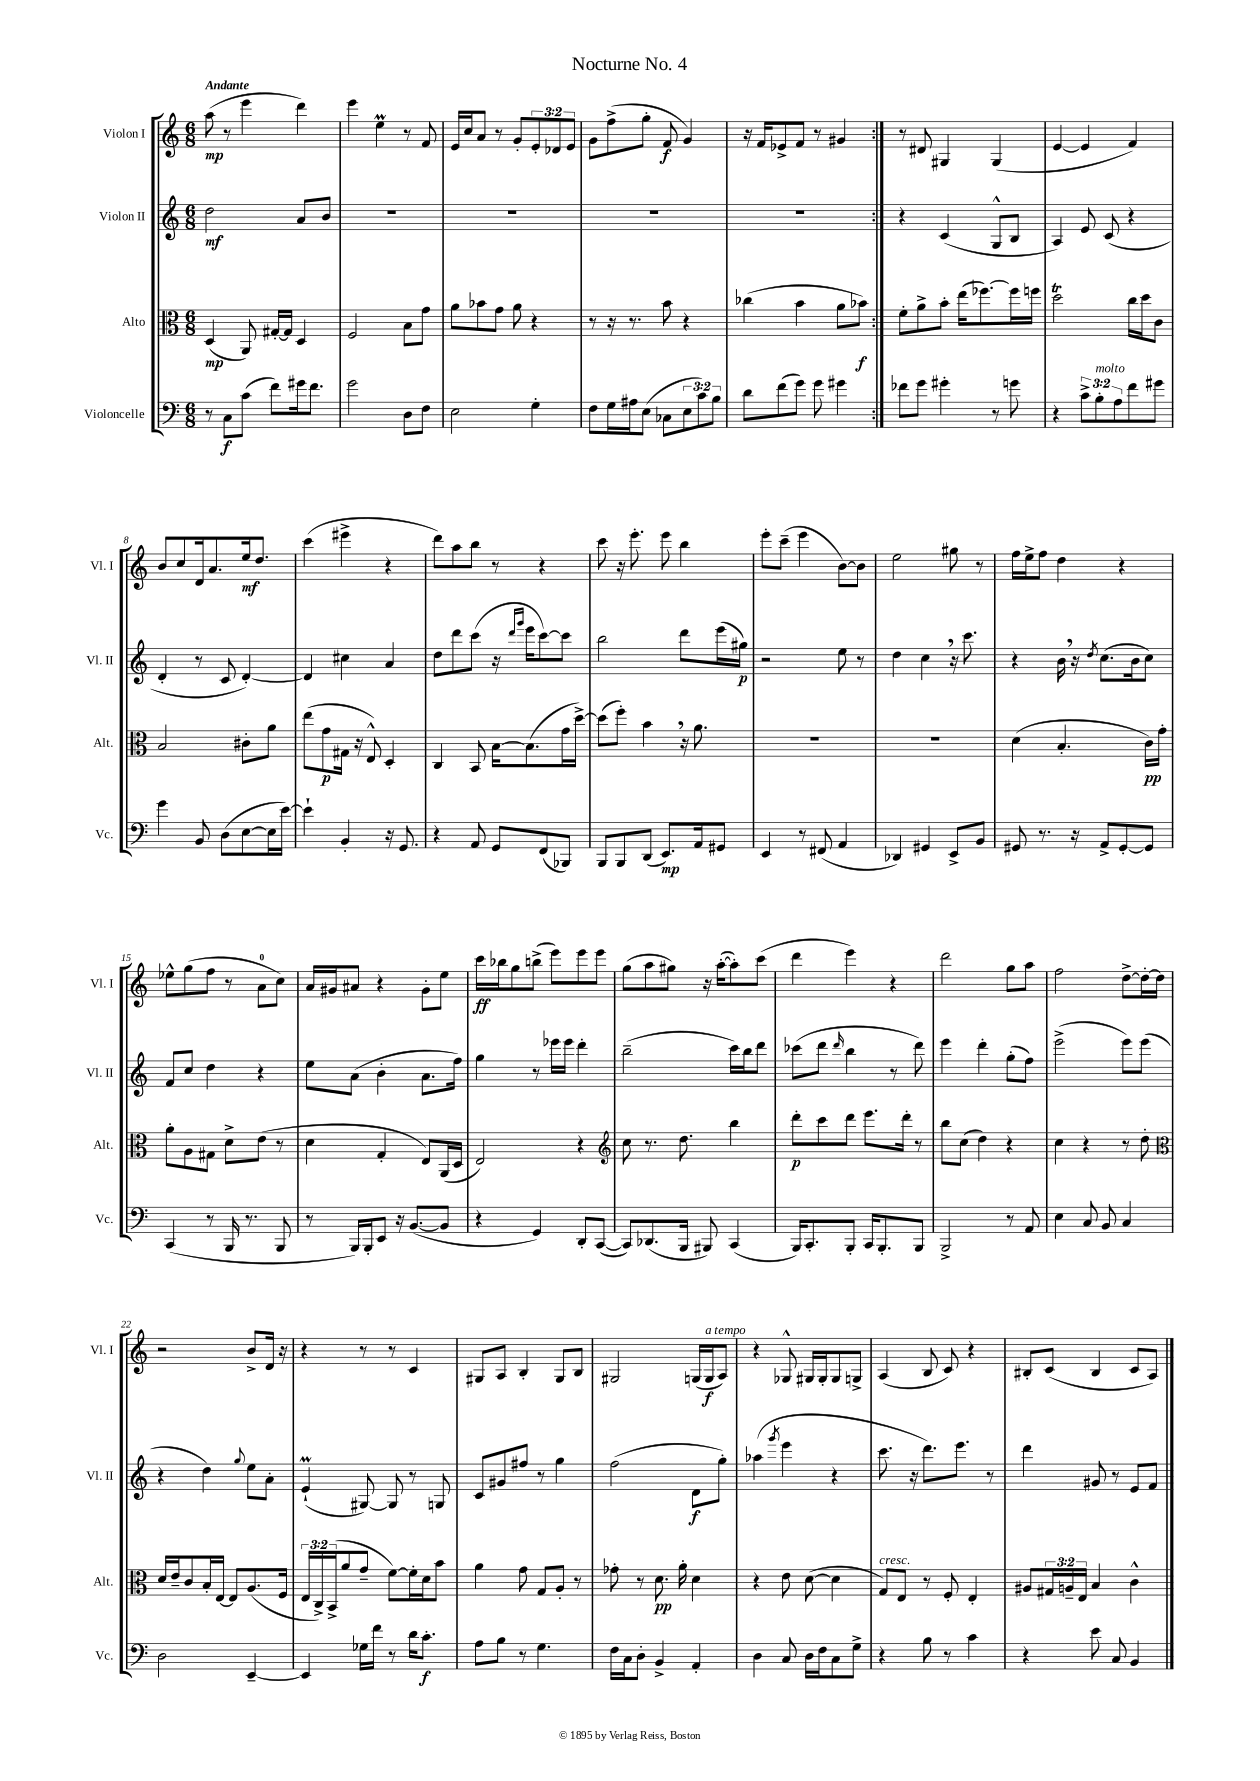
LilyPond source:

\header { title = "Nocturne No. 4" }
<<
\new StaffGroup <<
\new Staff = "s0" \with { instrumentName = "Violon I" shortInstrumentName = "Vl. I" } {
    \clef treble \key c \major \numericTimeSignature \time 6/8 \override Staff.TupletNumber.text = #tuplet-number::calc-fraction-text \tempo "Andante"
    \repeat volta 2 { a''8\mp( r8 e'''4 d'''4) |
    e'''4 e''4\prall r8 f'8 |
    e'16 c''16 a'8 r8 g'8-. \tuplet 3/2 { e'8-. des'8 e'8 } |
    g'8 f''8->( g''8-. f'8\f g'4) |
    r16 f'16 ees'8-> f'8 r8 gis'4 | }
    r8 dis'8 gis4 gis4( |
    e'4~ e'4 f'4) |
    b'8 c''8 d'16 a'8. e''16\mf d''8. |
    c'''4( eis'''4-> r4 |
    d'''8) a''8 b''8 r8 r4 |
    c'''8 r16 e'''8.-. e'''8 b''4 |
    e'''8-. c'''8--( e'''4 b'8~) b'8 |
    e''2 gis''8 r8 |
    f''16 e''16-> f''8 d''4 r4 |
    ees''8-^ g''8( f''8 r8 a'8-0 c''8) |
    a'16 gis'16 ais'8 r4 gis'8-. e''8 |
    c'''16\ff bes''16 g''8 b''8->( e'''8) e'''8 e'''8 |
    g''8( a''8 gis''8) r16 a''16~-.( a''8-.) c'''8( |
    d'''4 e'''4) r4 |
    d'''2 g''8 a''8 |
    f''2 d''8~-> d''16~-. d''16 |
    r2 b'8-> d'16 r16 |
    r4 r8 r8 c'4 |
    gis8 a8 b4-. gis8 b8 |
    gis2 g16( g16\f^\markup { \italic "a tempo" } a8) |
    r4 ges8-^ gis16 gis16-. gis8 g8-> |
    a4( b8 c'8) r4 |
    bis8-. c'8( bis4 c'8 a8) \bar "|." |
}
\new Staff = "s1" \with { instrumentName = "Violon II" shortInstrumentName = "Vl. II" } {
    \clef treble \key c \major \numericTimeSignature \time 6/8
    \repeat volta 2 { d''2\mf a'8 b'8 |
    R2. |
    R2. |
    R2. |
    R2. | }
    r4 c'4( g8-^ b8 |
    a4) e'8 c'8( r4 |
    d'4-. r8 c'8 d'4~-.) |
    d'4 cis''4 a'4 |
    d''8 d'''8 c'''8( r16 \grace { d'''16 g'''16 } e'''16 c'''8~) c'''8 |
    b''2 d'''8 e'''16( gis''16\p) |
    r2 e''8 r8 |
    d''4 c''4 \breathe r16 c'''8. |
    r4 b'16 \breathe r16 \acciaccatura { d''8 } c''8.( b'16 c''8) |
    f'8 c''8 d''4 r4 |
    e''8 a'8( b'4-. a'8. f''16) |
    g''4 r8 ees'''16 ees'''16 d'''4-. |
    b''2--( c'''16) b''16 d'''8 |
    ces'''8( d'''8 \grace { d'''16 } b''4 r8 d'''8) |
    e'''4 d'''4-. g''8-.( f''8) |
    e'''2->( e'''8) e'''8( |
    r4 d''4) \appoggiatura { g''8 } e''8 a'8-. |
    e'4-!\prall( gis8~) gis8 r8 g8 |
    c'8 gis'8 fis''8 r8 g''4 |
    f''2( d'8\f g''8-.) |
    aes''4( \acciaccatura { g'''8 } e'''4 r4 |
    c'''8. r16 d'''8.) e'''8. r8 |
    d'''4 gis'8 r8 e'8 f'8 \bar "|." |
}
\new Staff = "s2" \with { instrumentName = "Alto" shortInstrumentName = "Alt." } {
    \clef alto \key c \major \numericTimeSignature \time 6/8 \override Staff.TupletNumber.text = #tuplet-number::calc-fraction-text
    \repeat volta 2 { d4\mp( a,8) gis16~-. gis16 d4 |
    f2 b8 g'8 |
    a'8 bes'8 g'8 a'8 r4 |
    r8 r16 r8. b'8 r4 |
    ces''4( b'4 a'8 bes'8\f) | }
    f'8-. a'8-> b'8-. e''16( fes''8.~) fes''16 f''16 |
    d''2\trill c''16 d''16 c'8 |
    b2 cis'8-. a'8 |
    e''8( g'8\p gis16 r16 e8-^) d4-. |
    c4 b,8 b16~ b8.( g'16 d''16~->) |
    d''8( f''8-.) b'4 \breathe r16 a'8. |
    R2. |
    R2. |
    d'4( b4.-. c'16\pp) g'16-. |
    a'8-. a8 gis8 d'8-> e'8( r8 |
    d'4 g4-. e8) a,16( d16 |
    e2) r4 |
    \clef treble c''8 r8. d''8. b''4 |
    d'''8-.\p c'''8 d'''8 e'''8. d'''16-. r8 |
    b''8 c''8( d''4) r4 |
    c''4 r4 r8 d''8-. |
    \clef alto d'16 e'16-- c'8 b16-. e16~ e8 a8.( f16 |
    \tuplet 3/2 { e16 c16->) b,16->( } a'8 g'8-- f'8~) f'16-. d'16 b'8 |
    a'4 g'8 g8 a8-. r8 |
    ges'8-. r8 d'8.\pp a'16-. d'4 |
    r4 e'8 d'8~( d'4 |
    g8^\markup { \italic "cresc." }) e8 r8 f8-. e4-. |
    ais8 \tuplet 3/2 { gis16 a16-- e16 } b4 c'4-^ \bar "|." |
}
\new Staff = "s3" \with { instrumentName = "Violoncelle" shortInstrumentName = "Vc." } {
    \clef bass \key c \major \numericTimeSignature \time 6/8 \override Staff.TupletNumber.text = #tuplet-number::calc-fraction-text
    \repeat volta 2 { r8 c8\f c'8( f'8) gis'16 f'8. |
    g'2 d8 f8 |
    e2 g4-. |
    f8 g16 ais16 e8( ces8 \tuplet 3/2 { e8 c'8) b8 } |
    d'8 f'8( g'8) g'8 gis'4 | }
    fes'8 g'8 gis'4-. r8 g'8 |
    r4 \tuplet 3/2 { c'8-> b8-.^\markup { \italic "molto" } a8 } f'8 gis'8 |
    g'4 b,8 d8( e8~ e16 e'16~) |
    e'4-! b,4-. r16 g,8. |
    r4 a,8 g,8 f,8( bes,,8) |
    b,,8 b,,8 d,8( e,8.\mp) a,16 gis,8 |
    e,4 r8 fis,8( a,4 |
    des,4) gis,4 e,8-> b,8 |
    gis,8 r8. r16 a,8-> gis,8~-. gis,8 |
    c,4( r8 b,,16 r8. b,,8 |
    r8 b,,16) b,,16-. e,8 r16 b,8.~( b,8 |
    r4 g,4) d,8-. c,8~( |
    c,8) des,8.( b,,16 bis,,8) c,4( |
    b,,16) c,8.-. b,,8-. c,16 b,,8.-. b,,8 |
    b,,2-> r8 a,8 |
    e4 c8 b,8 c4 |
    d2 e,4~-- |
    e,4 ges16 f'16 r8 d'16 c'8.-.\f |
    a8 b8 r8 g4. |
    f16 c16 d8-. b,4-> a,4-. |
    d4 c8 d16 f16 c8 g8-> |
    r4 b8 r8 c'4 |
    r4 e'8 c8 b,4 \bar "|." |
}
>>
>>
